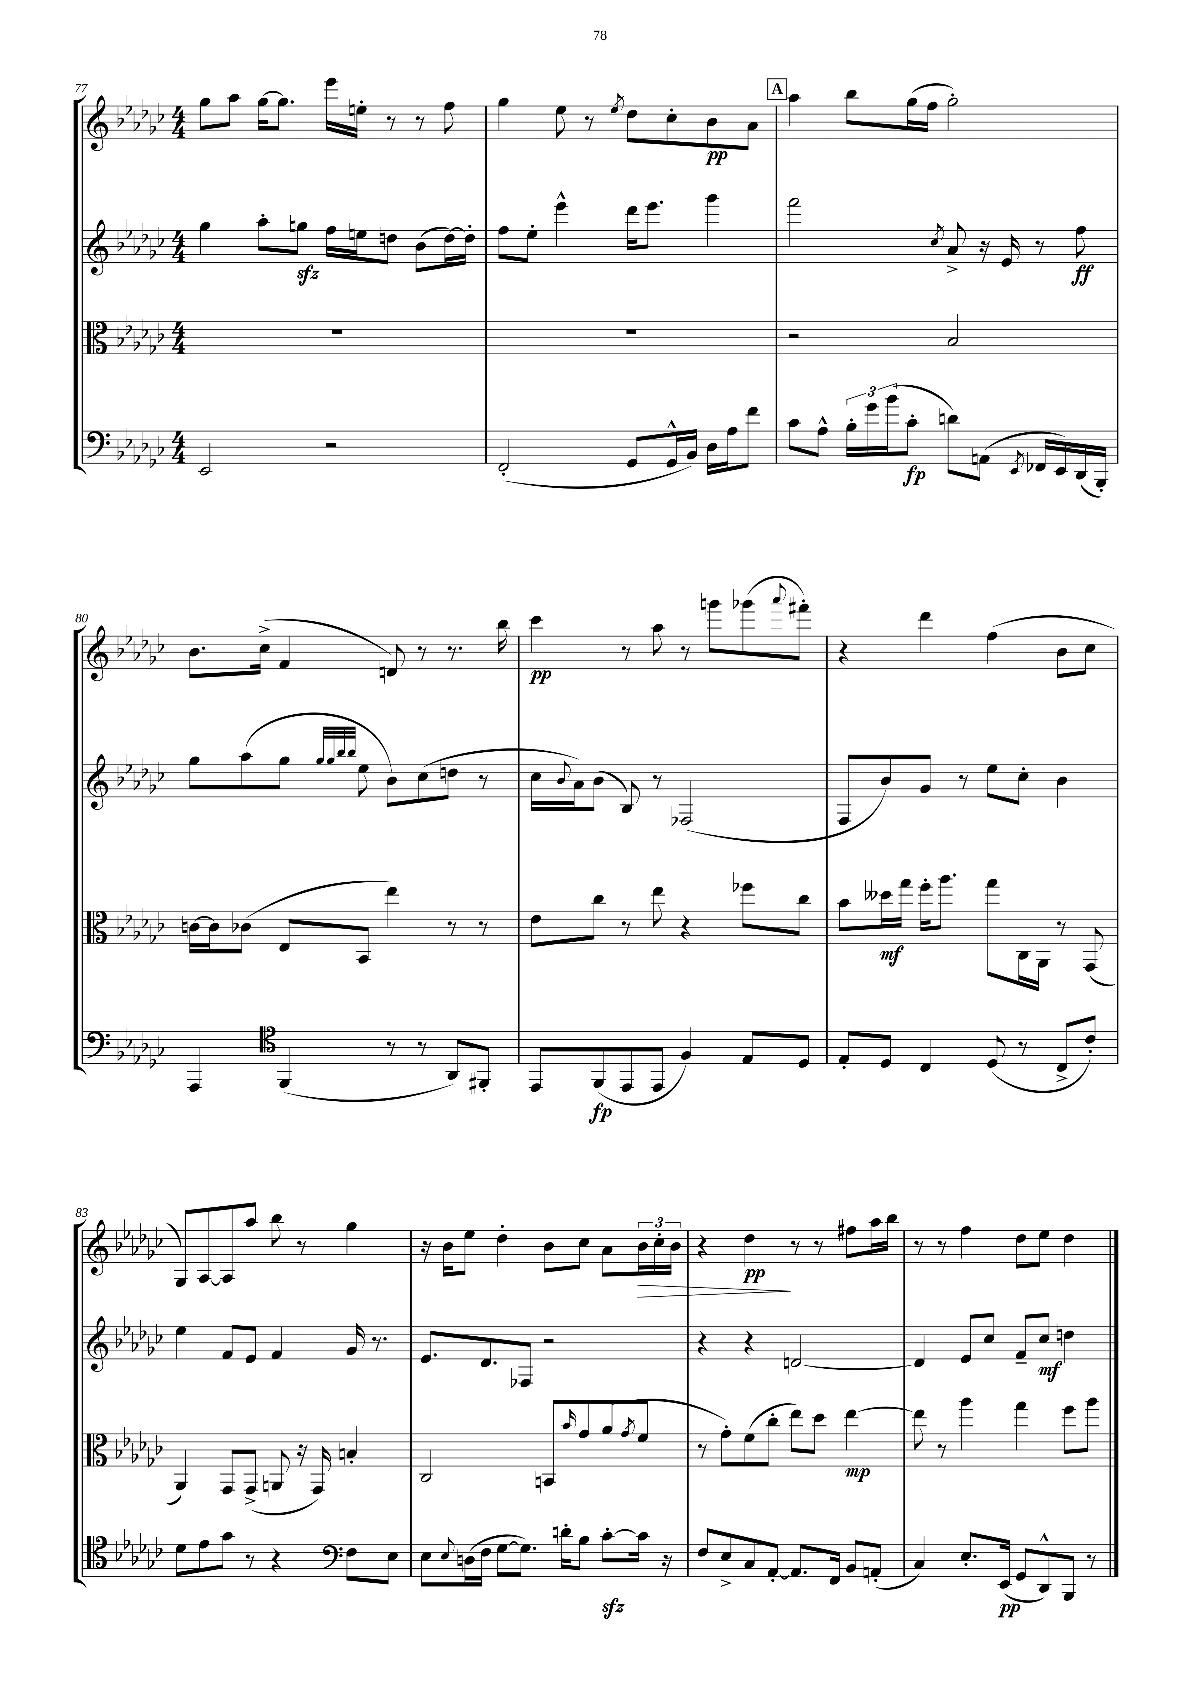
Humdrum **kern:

**kern	**kern	**kern	**kern
*staff4	*staff3	*staff2	*staff1
*clefF4	*clefC3	*clefG2	*clefG2
*k[b-e-a-d-g-c-]	*k[b-e-a-d-g-c-]	*k[b-e-a-d-g-c-]	*k[b-e-a-d-g-c-]
*M4/4	*M4/4	*M4/4	*M4/4
2EE-	1r	4gg-	8gg-
.	.	.	8aa-
.	.	8aa-'	[16gg-
.	.	.	8.gg-]
.	.	8gg	.
2r	.	16ff	16eee-
.	.	16ee	16ee'
.	.	8dd	8r
.	.	(8b-	8r
.	.	[16dd)	8ff
.	.	16dd']	.
=	=	=	=
(2FF'	1r	8ff	4gg-
.	.	8ee-'	.
.	.	4eee-^^	8ee-
.	.	.	8r
.	.	.	8qee-
8GG-	.	16ddd-	8dd-
.	.	8.eee-	.
16GG-^^	.	.	8cc-'
16BB-)	.	.	.
16D-	.	4ggg-	8b-
16A-	.	.	.
8f	.	.	8a-
=	=	=	=
8c-	2r	2fff	4aa-
8A-^^	.	.	.
24B-'	.	.	8bb-
24g-	.	.	.
(24b-	.	.	.
8c-'	.	.	(16gg-
.	.	.	16ff
.	.	8qcc-	.
8d)	2B-	8a-^	2gg-')
(8AA	.	16r	.
.	.	16e-	.
8qEE-	.	.	.
16FF-	.	8r	.
16EE-)	.	.	.
(16DD-	.	8ff	.
16BBB-')	.	.	.
=	=	=	=
4AAA-	[16c	8gg-	8.b-
.	16c]	.	.
.	(8c-	(8aa-	.
.	.	.	(16cc-^
*clefC4	*	*	*
(4FF	8E-	8gg-	4f
.	.	32qqgg-	.
.	.	32qqgg-	.
.	.	32qqbb-	.
.	.	32qqbb-	.
.	8BB-	8ee-	.
8r	4ee-)	8b-)	8d)
8r	.	(8cc-	8r
8AA-)	8r	8dd	8.r
8FF#'	8r	8r	.
.	.	.	16bb-
=	=	=	=
8EE-	8e-	16cc-	4ccc-
.	.	8qqb-	.
.	.	16a-)	.
(8FF	8cc-	(8b-	.
8EE-	8r	8B-)	8r
8EE-	8ee-	8r	8aa-
4F)	4r	(2F-	8r
.	.	.	8ggg
8E-	8ff-	.	(8ggg-
.	.	.	8qqaaa-
8D-	8cc-	.	8fff#')
=	=	=	=
8E-'	8b-	8F	4r
8D-	16dd--	8b-)	.
.	16gg-	.	.
4C-	16ff'	8g-	4ddd-
.	8.aa-	.	.
.	.	8r	.
(8D-	8gg-	8ee-	(4ff
8r	16C-	8cc-'	.
.	16AA-	.	.
8C-^	8r	4b-	8b-
8c-')	(8GG-	.	8cc-
=	=	=	=
8d-	4AA-)	4ee-	8G-)
8e-	.	.	[8A-
8g-	8GG-	8f	8A-]
8r	(8GG-^	8e-	8aa-
4r	8AA	4f	8bb-
.	16r	.	8r
.	16GG-)	.	.
*clefF4	*	*	*
8F	4B'	16g-	4gg-
.	.	8.r	.
8E-	.	.	.
=	=	=	=
8E-	2C-	8.e-	16r
.	.	.	16b-
8qqE-	.	.	.
(16D	.	.	8ee-
16F	.	8.d-	.
[8G-	.	.	4dd-'
8.G-])	.	8F-	.
.	8BB	2r	8b-
16d'	.	.	.
.	16qqb-	.	.
8B-	8g-	.	8cc-
[8c-'	(8a-	.	8a-
.	8qg-	.	.
16c-]	8f	.	24b-
.	.	.	24cc-'
16r	.	.	.
.	.	.	24b-
=	=	=	=
8F	8r	4r	4r
8E-^	8g-')	.	.
8C-	(8f	4r	4dd-
[8AA-'	8cc-'	.	.
8.AA-]	8ee-)	[2d	8r
.	8dd-	.	8r
16FF	.	.	.
8BB-	[4ee-	.	8ff#
(8AA'	.	.	16aa-
.	.	.	16bb-
=	=	=	=
4C-)	8ee-]	4d]	8r
.	8r	.	8r
8.E-'	4aa-	8e-	4ff
.	.	8cc-	.
(16EE-	.	.	.
8GG-	4gg-	8f~	8dd-
8DD-^^)	.	8cc-	8ee-
8BBB-	8ff	4dd	4dd-
8r	8aa-	.	.
==	==	==	==
*-	*-	*-	*-
